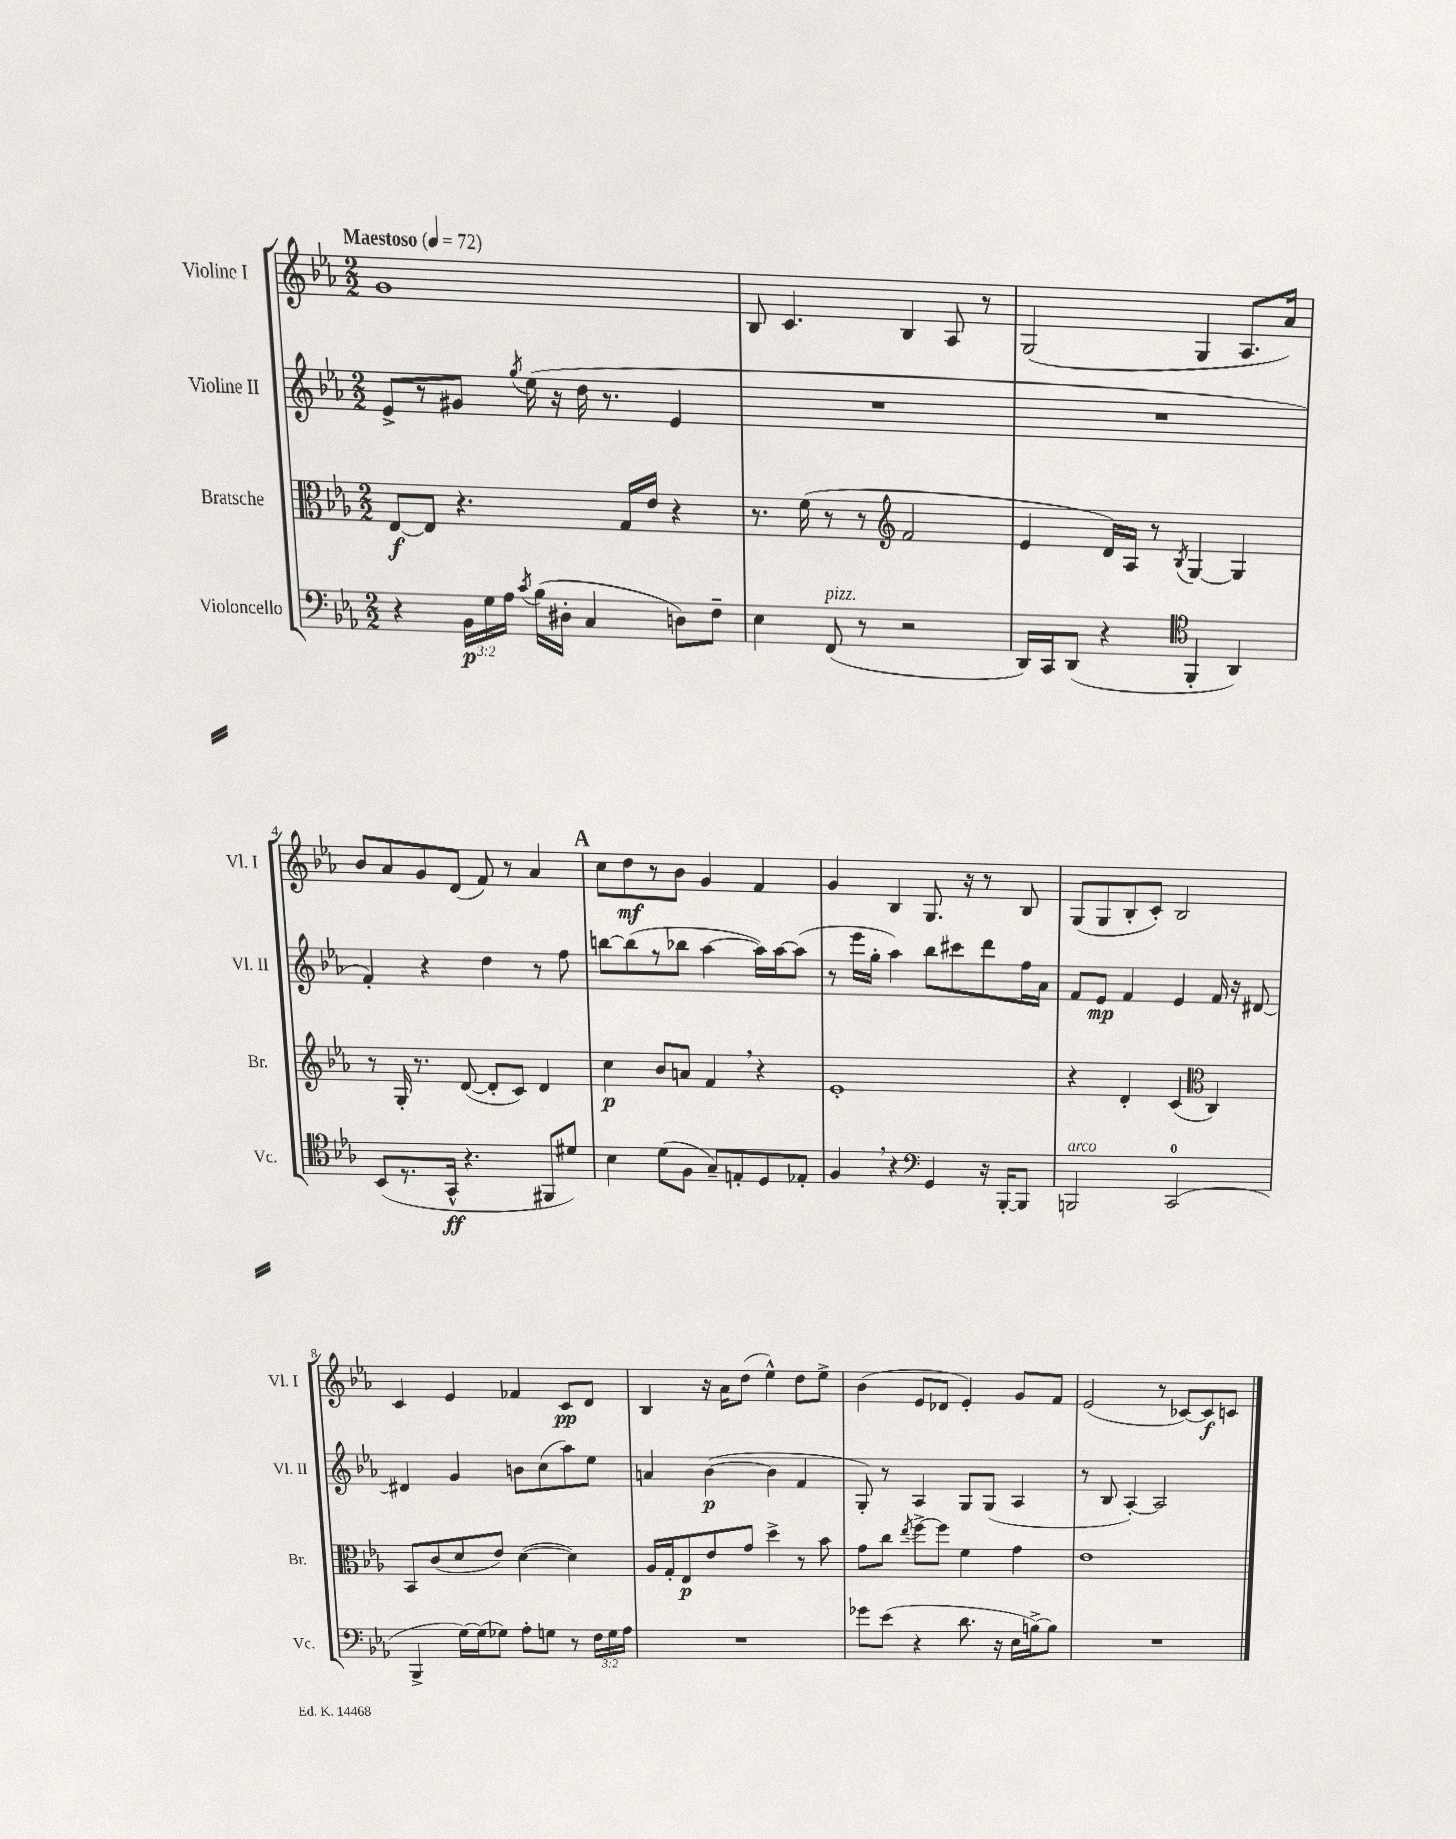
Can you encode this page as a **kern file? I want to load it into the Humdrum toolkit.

**kern	**kern	**kern	**kern
*staff4	*staff3	*staff2	*staff1
*clefF4	*clefC3	*clefG2	*clefG2
*k[b-e-a-]	*k[b-e-a-]	*k[b-e-a-]	*k[b-e-a-]
*M2/2	*M2/2	*M2/2	*M2/2
*MM72	*MM72	*MM72	*MM72
4r	[8E-	8e-^	1g
.	8E-]	8r	.
24BB-	4.r	8g#	.
24G	.	.	.
24A-	.	.	.
8qc	.	8qgg	.
(16B-	.	(16ee-	.
16D#'	.	16r	.
4C	.	16dd	.
.	.	8.r	.
.	16G	.	.
.	16e-	.	.
8D)	4r	4e-	.
8F~	.	.	.
=	=	=	=
4E-	8.r	1r	8B-
.	.	.	4.c
.	(16f	.	.
(8FF	8r	.	.
8r	8r	.	.
*	*clefG2	*	*
2r	2f	.	4B-
.	.	.	8A-
.	.	.	8r
=	=	=	=
16DD)	4e-	1r	(2G
16CC	.	.	.
(8DD	.	.	.
4r	16d)	.	.
.	16A-	.	.
.	8r	.	.
*clefC4	*	*	*
.	8qB-	.	.
4FF'	[4G	.	4G
4AA-)	4G]	.	8.A-
.	.	.	16a-)
=	=	=	=
(8BB-	8r	4f')	8b-
8.r	16G'	.	8a-
.	8.r	.	.
.	.	4r	8g
16GG^^	.	.	.
4.r	([8d	.	(8d
.	8d']	4dd	8f)
.	8c)	.	8r
8FF#	4d	8r	4a-
8d#)	.	8ff	.
=	=	=	=
4B-	4cc	[8bb	8cc
.	.	(8bb]	8dd
(8d	8b-	8r	8r
8F	8a	8bb-	8b-
8G~)	4f	[4aa-	4g
8E'	.	.	.
8D	4r	16aa-])	4f
.	.	[16aa-	.
8E-'	.	(8aa-]	.
=	=	=	=
4F	1e-'	8r	4g
.	.	16eee-	.
.	.	16gg'	.
4r	.	4aa-)	4B-
*clefF4	*	*	*
4GG	.	8bb-	8.G
.	.	8ccc#	.
.	.	.	16r
16r	.	8ddd	8r
[16BBB-'	.	.	.
8BBB-]	.	16ff	8B-
.	.	16a-	.
=	=	=	=
2BBB	4r	8f	(8G
.	.	8e-	8G
.	4d'	4f	8B-'
.	.	.	8c')
(2CC	(4c	4e-	2B-
*	*clefC3	*	*
.	4C)	16f	.
.	.	16r	.
.	.	[8d#	.
=	=	=	=
4BBB-^	8BB-	4d#]	4c
.	(8c	.	.
[16G)	8d	4g	4e-
(16G]	.	.	.
8G-)	8e-)	.	.
8A-'	([4d	8b	4f-
8G	.	(8cc	.
8r	4d])	8aa-)	8c
24F	.	8ee-	8d
24G	.	.	.
24A-	.	.	.
=	=	=	=
1r	16A-	4a	4B-
.	16G'	.	.
.	8E-	.	.
.	8e-	([4b-	16r
.	.	.	16a-
.	8g	.	(8dd
.	4dd^	4b-]	4ee-^^)
.	8r	4f	8dd
.	8b-	.	8ee-^
=	=	=	=
8g-	8g	8G')	(4b-
(8e-	8cc	8r	.
.	8qee-	.	.
4r	[8ff^	4A-	8e-
.	8ff]	.	8d-
8.d	4f	8G	4e-')
.	.	(8G	.
16r	.	.	.
16E-	4g	4A-	8g
[16B^)	.	.	.
8B]	.	.	8f
=	=	=	=
1r	1e-	8r	(2e-
.	.	8B-	.
.	.	[4A-')	.
.	.	2A-]	8r
.	.	.	[8c-)
.	.	.	8c-]
.	.	.	8c
==	==	==	==
*-	*-	*-	*-
